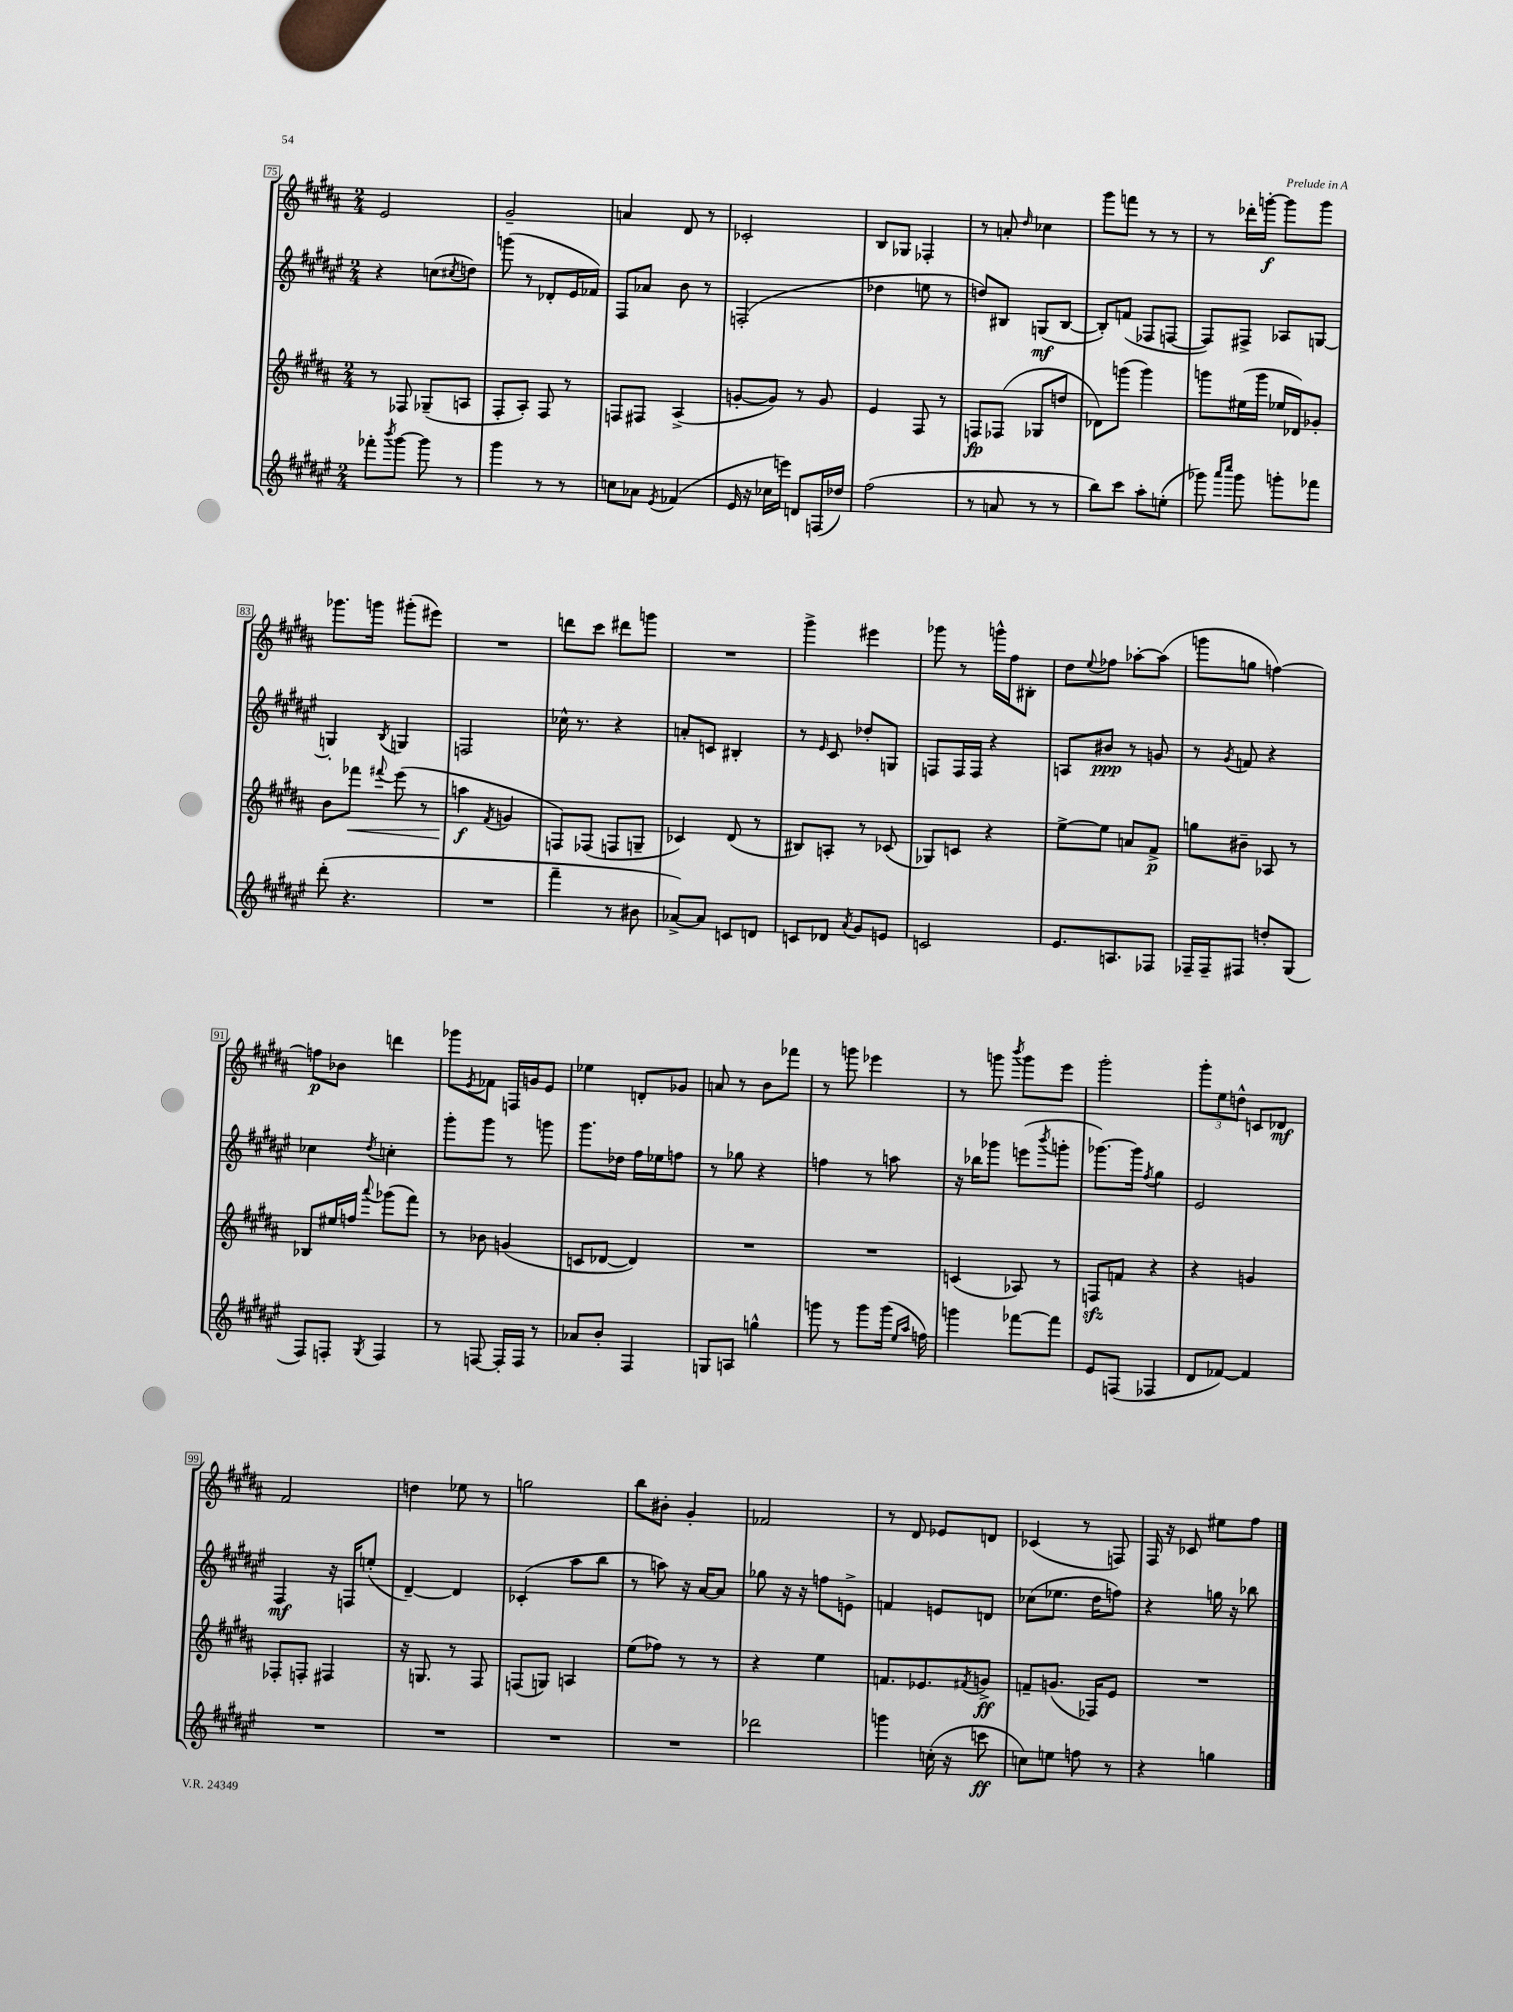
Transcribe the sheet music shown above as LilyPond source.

<<
\new StaffGroup <<
\new Staff = "s0" {
    \clef treble \key b \major \numericTimeSignature \time 2/4
    e'2 |
    gis'2-- |
    a'4 dis'8 r8 |
    ces'2-. |
    b8 ges8 fes4-. |
    r8 a'8-. \grace { dis''16 } ces''4 |
    gis'''8 f'''8 r8 r8 |
    r8 des'''16-. g'''16~-.\f g'''8 g'''8 |
    ges'''8. g'''16 gis'''8-.( eis'''8) |
    R2 |
    d'''8 cis'''8 dis'''8 g'''8 |
    R2 |
    gis'''4-> eis'''4 |
    ges'''8 r8 g'''16-^ fis''16 bis8-. |
    dis''8 \appoggiatura { e''8 } fes''8 aes''8~-. aes''8( |
    g'''8 g''8 f''4~) |
    f''8\p bes'8 d'''4 |
    ges'''8 \acciaccatura { e'8 } fes'8 f16 g'16 e'8 |
    ees''4 d'8-. ges'8 |
    a'8 r8 b'8 fes'''8 |
    r8 g'''8 ees'''4 |
    r8 g'''8 \acciaccatura { b'''8 } g'''8 e'''8 |
    gis'''2-. |
    \tuplet 3/2 { gis'''8-. e''8 d''8-^ } c'8 des'8\mf |
    fis'2 |
    d''4 ees''8 r8 |
    g''2 |
    b''8 bis'8-. gis'4-. |
    fes'2 |
    r8 dis'8 ees'8 d'8 |
    ces'4( r8 f8) |
    fis16 r16 ces'8 eis''8 fis''8 \bar "|." |
}
\new Staff = "s1" {
    \clef treble \key fis \major \numericTimeSignature \time 2/4
    r4 c''8( \acciaccatura { cis''8 } d''8) |
    g'''8( r8 des'8-. eis'16 fes'16) |
    fis8 aes'8 b'8 r8 |
    f2-.( |
    des''4 e''8 r8 |
    d''8) bis8 g8\mf( bis8~ |
    bis8-.) f'8( fes8 f8~ |
    f8) fis8-> aes8 g8~ |
    g4-. \acciaccatura { b8 } g4 |
    f2 |
    ces''16-^ r8. r4 |
    a'8-. c'8 bis4-. |
    r8 \grace { eis'16 } cis'8 des''8-. g8 |
    f8 f16 f16 r4 |
    a8 bis'8\ppp r8 g'8 |
    r8 \acciaccatura { gis'8 } f'8 r4 |
    ces''4 \acciaccatura { dis''8 } c''4-. |
    gis'''8-. gis'''8 r8 g'''8 |
    gis'''8. des''16 fis''16 ees''16 f''8 |
    r8 ges''8 r4 |
    f''4 r8 a''8 |
    r16 bes''16 ges'''8 e'''8( \acciaccatura { b'''8 } g'''8-. |
    ges'''8.~) ges'''16 \acciaccatura { fis''8 } gis''4 |
    eis'2 |
    fis4\mf r16 f16 e''8-.( |
    dis'4~--) dis'4 |
    ces'4-.( ais''8 b''8 |
    r8 a''8) r16 ais'16~ ais'8 |
    ges''8 r16 r16 f''8 e'8-> |
    f'4 e'8 d'8 |
    ces''8( ees''8. dis''16 f''8) |
    r4 g''16 r16 bes''8 \bar "|." |
}
\new Staff = "s2" {
    \clef treble \key b \major \numericTimeSignature \time 2/4
    r8 fes8 ges8--( a8 |
    fis8-. ais8-.) fis8 r8 |
    f8 fis8 ais4->( |
    g'8~-. g'8) r8 g'8 |
    e'4 fis8 r8 |
    f8\fp fes8( ges8 d''8 |
    des'8) g'''8( g'''4) |
    g'''8 eis''16( g'''16 ees''16 des'16) ges'8-. |
    b'8 fes'''8\< \appoggiatura { fis'''8 } e'''8( r8 |
    a''4\f\! \acciaccatura { fis'8 } g'4 |
    f8) fes8( f8 g8-- |
    ces'4) dis'8( r8 |
    bis8) a8-. r8 ces'8( |
    ges8) c'8 r4 |
    e''8~-> e''8 a'8 fis'8->\p |
    g''8 bis'8-- aes8 r8 |
    bes8 eis''16 f''16 \appoggiatura { ais'''8 } ges'''8( fis'''8) |
    r8 bes'8 g'4( |
    c'8 des'8~ des'4) |
    R2 |
    R2 |
    c'4( aes8) r8 |
    f8\sfz f'8 r4 |
    r4 g'4 |
    fes8-. f8-. fis4 |
    r16 g8. r8 fis8 |
    f8( g8) a4 |
    e''8( fes''8) r8 r8 |
    r4 e''4 |
    f'8. ees'8. \acciaccatura { fis'8 } g'8->\ff |
    f'8-- g'8.( fes16) e'8 |
    R2 \bar "|." |
}
\new Staff = "s3" {
    \clef treble \key fis \major \numericTimeSignature \time 2/4
    fes'''8-. \acciaccatura { b'''8 } gis'''8~ gis'''8 r8 |
    gis'''4 r8 r8 |
    c''8 aes'8 \acciaccatura { eis'8 } fes'4( |
    eis'16 r16 ces''16 e'''16) d'8 f16( des''16) |
    fis''2( |
    r8 a'8 r8 r8 |
    b''8) cis'''8 ais''8-. e''8-.( |
    ges'''8) \grace { ais'''16 cis''''16 } ges'''8 g'''8-. fes'''8 |
    dis'''8-.( r4. |
    R2 |
    fis'''4-- r8 bis'8 |
    aes'8~->) aes'8 c'8 d'8 |
    c'8 des'8 \acciaccatura { ais'8 } gis'8 e'8 |
    c'2 |
    eis'8. a8. fes8 |
    fes16-- fes16-- fis8 d''8-. gis8( |
    fis8) f8-. \acciaccatura { gis8 } f4 |
    r8 f8~ f16-. f16 r8 |
    aes'8 b'8-. fis4 |
    g8 a8 g''4-^ |
    g'''8 r8 g'''8 g'''16( \grace { eis''16 ais''16 } f''16) |
    g'''4 fes'''8~ fes'''8 |
    eis'8 f8( fes4 |
    dis'8 fes'8~) fes'4 |
    R2 |
    R2 |
    R2 |
    R2 |
    des'''2 |
    g'''4 c''16-.( r16 c'''8\ff |
    c''8) e''8 f''8 r8 |
    r4 g''4 \bar "|." |
}
>>
>>
\layout { \context { \Score currentBarNumber = #75 \override BarNumber.stencil = #(make-stencil-boxer 0.1 0.3 ly:text-interface::print) } }
